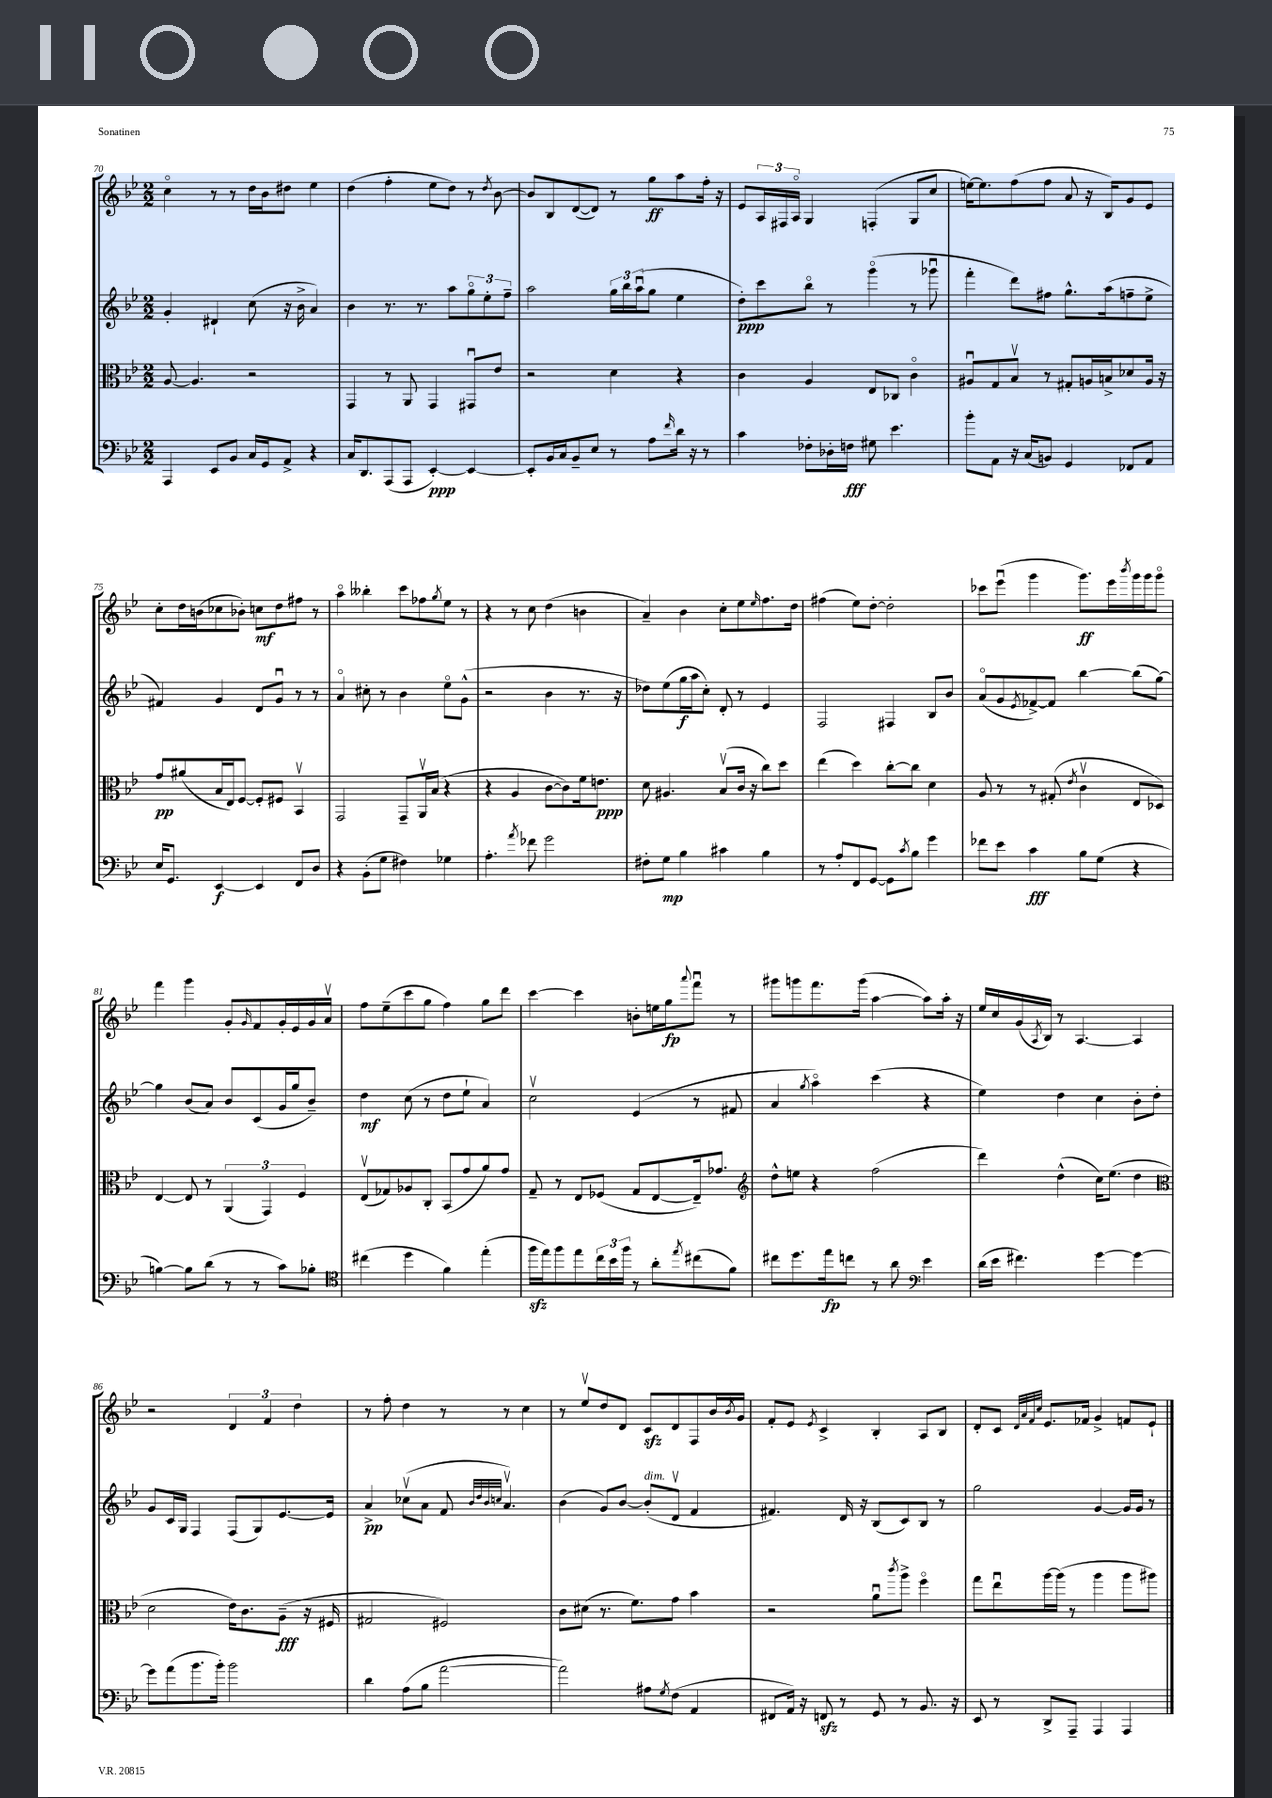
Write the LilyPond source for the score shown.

<<
\new StaffGroup <<
\new Staff = "s0" {
    \clef treble \key bes \major \numericTimeSignature \time 2/2
    c''4\flageolet r8 r8 d''16 bes'16 dis''8 ees''4 |
    d''4( f''4-. ees''8 d''8) r8 \acciaccatura { d''8 } bes'8~ |
    bes'8 bes8 d'8~( d'8) r8 g''8\ff a''8 f''16-. r16 |
    ees'8 \tuplet 3/2 { a16 fis16 a16\flageolet } g4 f4-.( g8 c''8 |
    e''16~) e''8. f''8( f''8 a'8 r16 bes16) g'8 ees'8 |
    c''8-. d''16 b'16( ces''8 bes'8-.) c''8\mf d''8 fis''8 r8 |
    a''4\flageolet beses''4-. c'''8 fes''8 \acciaccatura { g''8 } ees''8 r8 |
    r4 r8 c''8 d''4( b'4 |
    a'4--) bes'4 c''8-. ees''8 \grace { ees''16 } f''8. d''16 |
    fis''4( ees''8) d''8~-. d''2-. |
    ces'''8 ees'''8\downbow( g'''4 g'''8.\ff) ees'''16 \acciaccatura { bes'''8 } g'''16 g'''16 g'''8\flageolet |
    f'''4 g'''4 g'8-. \grace { g'16 } f'8 g'16-. ees'16 g'16 a'16\upbow |
    f''8 ees''8--( c'''8 g''8 f''4) g''8 d'''8 |
    c'''4~ c'''4 b'8-. e''16 g''16\fp \appoggiatura { a'''8 } f'''8\downbow r8 |
    gis'''8 g'''8 f'''8. g'''16( a''4~ a''8) a''16-. r16 |
    ees''16 c''16 g'16( \acciaccatura { a8 } bes16) r8 a4.~ a4 |
    r2 \tuplet 3/2 { d'4 f'4 d''4 } |
    r8 f''8-. d''4 r8 r8 c''4 |
    r8 ees''8\upbow d''8 d'8 c'8\sfz d'8 f8 bes'16 \acciaccatura { bes'8 } g'16 |
    f'8-. ees'8 \acciaccatura { ees'8 } c'4-> bes4-. a8 bes8 |
    d'8-. c'8 \grace { d'32 a'32 f'32 c''32 } ees'8. fes'16 g'4-> f'8 ees'8-! \bar "|." |
}
\new Staff = "s1" {
    \clef treble \key bes \major \numericTimeSignature \time 2/2
    g'4-. dis'4-! c''8( r16 bes'16-> a'4) |
    bes'4 r8. r8. a''8 \tuplet 3/2 { g''8\flageolet ees''8-. f''8-- } |
    a''2 \tuplet 3/2 { g''16 bes''16 a''16\downbow( } g''8 ees''4 |
    d''8-.\ppp) c'''8 bes''8\flageolet r8 g'''4\flageolet( r8 ges'''8\downbow |
    f'''4-. d'''8) fis''8 g''8.-^ a''16( f''8-- ees''8-> |
    fis'4) g'4 d'8 g'8\downbow r8 r8 |
    a'4\flageolet cis''8-. r8 bes'4 ees''8\flageolet g'8-^( |
    r2 bes'4 r8. r16 |
    des''8) ees''8( g''16\f a''16 c''8-.) d'8-. r8 ees'4 |
    f2 fis4 bes8 bes'8 |
    a'8\flageolet( g'8 \acciaccatura { ees'8 } fes'8~->) fes'8 bes''4~ bes''8( g''8~) |
    g''4 bes'8( a'8) bes'8 c'8( g'16 g''16 bes'8--) |
    d''4\mf c''8( r8 d''8 ees''8-! a'4) |
    c''2\upbow ees'4( r8 fis'8 |
    a'4 \acciaccatura { g''8 } a''4\flageolet) c'''4( r4 |
    ees''4) d''4 c''4 bes'8-. d''8-. |
    g'8 c'16 g16 f4 f8( g8) ees'8.~ ees'16 |
    a'4->\pp ces''8\upbow( a'8 f'8 \grace { bes'32 d''32 bes'32 c''32 } a'4.\upbow) |
    bes'4( g'8) bes'8~ bes'8-.^\markup { \italic "dim." }( d'8\upbow f'4 |
    fis'4.) d'16 r16 bes8( c'8) bes8 r8 |
    g''2 g'4~ g'16 g'16 r8 \bar "|." |
}
\new Staff = "s2" {
    \clef alto \key bes \major \numericTimeSignature \time 2/2
    a8~ a4. r2 |
    g,4 r8 a,8 g,4 gis,8\downbow ees'8 |
    r2 d'4 r4 |
    c'4 a4 ees8 ces8 c'4\flageolet |
    ais8\downbow g8 bes8\upbow r8 gis8-. a16 b16-> des'8 a16 r16 |
    g'8\pp ais'8( bes16 ees16) f8~ f8-. fis8 bes,4\upbow |
    g,2 g,8-- a,16\upbow bes16( r4 |
    r4 a4 c'8~ c'8) f'16 e'8.\ppp |
    d'8 ais4. bes8\upbow( c'16 r16 c''8) d''8 |
    ees''4( d''4) c''8~-. c''8 d'4 |
    a8 r8 r8 gis8-.( \acciaccatura { ees'8 } c'4\upbow ees8 des8) |
    ees4~ ees8 r8 \tuplet 3/2 { a,4( g,4) f4 } |
    ees8\upbow( ges8) aes8 c8-. bes,8( g'8 a'8) g'8 |
    g8-- r8 ees8 fes8( g8 ees8~ ees16--) ges'8. |
    \clef treble d''8-^ e''8 r4 f''2( |
    d'''4) d''4-^( c''16) ees''8.( d''4 |
    \clef alto d'2 ees'16) c'8. a8--\fff( r16 fis16 |
    gis2 fis2) |
    c'8 dis'8( r8. f'8.) g'8 bes'4 |
    r2 a'8\downbow \acciaccatura { c'''8 } a''8-> f''4\flageolet |
    g''8 ees''8\downbow a''16~ a''16( r8 a''4 a''8 ais''8) \bar "|." |
}
\new Staff = "s3" {
    \clef bass \key bes \major \numericTimeSignature \time 2/2
    a,,4 ees,8 bes,8 c16 g,16 a,8-> r4 |
    c16 d,8. a,,8( a,,8 ees,4~-.\ppp) ees,4~ |
    ees,8-. bes,16 c16 bes,8-- ees8 r8 a8 \grace { f'16 } d'16 r16 r8 |
    c'4 fes8-. des16-. f16\fff gis8 ees'4. |
    bes'8-. a,8 r16 c16( b,8) g,4 fes,8 a,8 |
    ees16 g,8. ees,4~\f ees,4 f,8 d8 |
    r4 bes,8-.( g8 fis4) ges4 |
    a4.-. \acciaccatura { a'8 } fes'8 g'2 |
    fis8-. g8\mp bes4 cis'4 bes4 |
    r8 a8-. f,8 g,8~ g,8 \acciaccatura { c'8 } bes8 g'4 |
    fes'8 ees'8 c'4\fff bes8 g8( r4 |
    b4~) b8 d'8( r8 r8 c'8) bes8-. |
    \clef tenor cis''4( d''4 f'4) ees''4-.( |
    f''16\sfz ees''16) f''8 ees''8 \tuplet 3/2 { c''16 bes'16 f''16 } r8 a'8-. \acciaccatura { ees''8 } cis''8( f'8) |
    cis''8 d''8. ees''16\fp c''8 r8 a'8 \clef bass ees'4 |
    d'16( ees'16 fis'4.) g'4~ g'4~ |
    g'8 a'8( bes'8. bes'16-.) bes'2 |
    d'4 a8( bes8 a'2~ |
    a'2) ais8 \acciaccatura { g8 } f8( a,4 |
    fis,8 a,16) r16 f,8\sfz r8 g,8 r8 bes,8. r16 |
    ees,8 r8 d,8-> a,,8-- a,,4 a,,4 \bar "|." |
}
>>
>>
\layout { \context { \Score currentBarNumber = #70 } }
